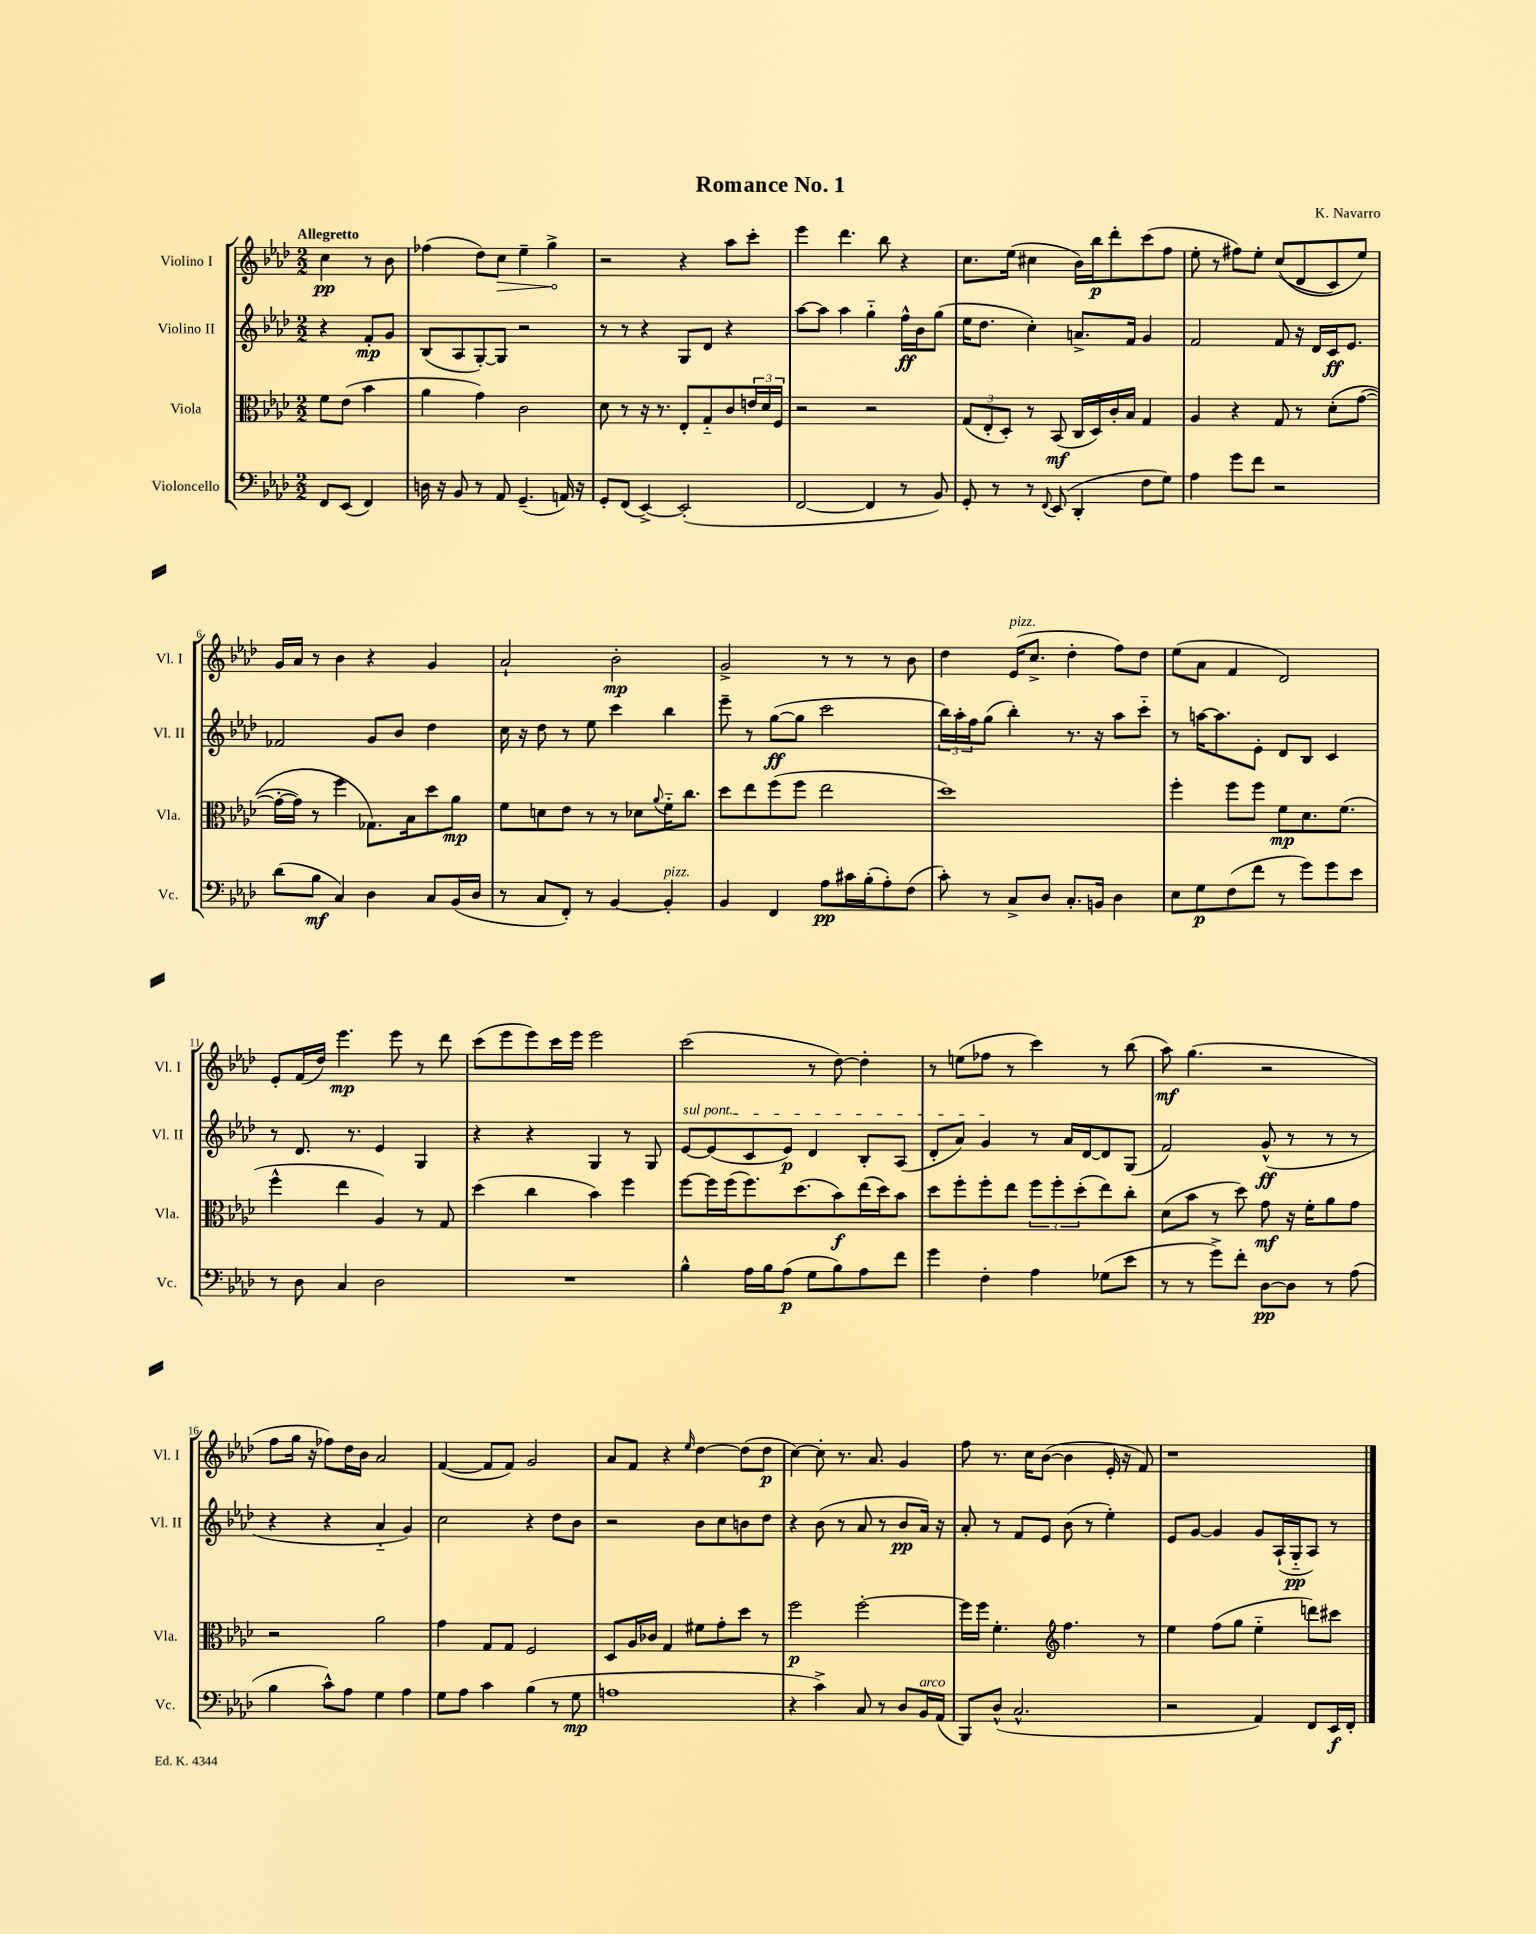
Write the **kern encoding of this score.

**kern	**kern	**kern	**kern
*staff4	*staff3	*staff2	*staff1
*clefF4	*clefC3	*clefG2	*clefG2
*k[b-e-a-d-]	*k[b-e-a-d-]	*k[b-e-a-d-]	*k[b-e-a-d-]
*M2/2	*M2/2	*M2/2	*M2/2
8FF	8f	4r	4cc
(8EE-	(8e-	.	.
4FF)	4b-	8f'	8r
.	.	8g	8b-
=	=	=	=
16D	4a-	(8B-	(4ff-
16r	.	.	.
8BB-	.	8A-	.
8r	4g)	[8G')	8dd-)
8AA-	.	8G]	8cc
(4.GG~	2c	2r	4ee-~
.	.	.	4gg^
16AA)	.	.	.
16r	.	.	.
=	=	=	=
8GG'	8d-	8r	2r
(8FF	8r	8r	.
[4EE-^)	16r	4r	.
.	8.r	.	.
(2EE-']	8E-'	8G	4r
.	8G'~	8d-	.
.	8c	4r	8aa-
.	24e	.	8ccc'
.	24d-	.	.
.	24F	.	.
=	=	=	=
[2FF	2r	[8aa-	4eee-
.	.	8aa-]	.
.	.	4aa-	4.ddd-
4FF]	2r	4gg'~	.
.	.	.	8bb-
8r	.	16ff^^	4r
.	.	16b-	.
8BB-)	.	(8gg	.
=	=	=	=
8GG'	(12G	16ee-	8.cc
.	.	8.dd-	.
.	12E-'	.	.
8r	.	.	.
.	12D-')	.	.
.	.	.	(16ee-
8r	8r	4cc')	4cc#
8qqFF	.	.	.
(8EE-	(8BB-	.	.
4DD-'	16C	8.a^	16b-)
.	16D-)	.	16bb-
.	16c'	.	8ddd-'
.	16B-	16f	.
8F	4G	4g	(8ccc
8G)	.	.	8ff
=	=	=	=
4A-	4A-	2f	8ee-'
.	.	.	8r
8g	4r	.	8ff#)
8f	.	.	8ee-'
2r	8G	8f	&((8cc
.	8r	16r	8d-
.	.	16d-	.
.	&(8d-'	16c	8c)
.	.	8.e-	.
.	([8g	.	8ee-&)
=	=	=	=
(8d-	16g'_	2f-	16g
.	16g])	.	16a-
8B-	8r	.	8r
4C)	4ff	.	4b-
4D-	8.G-&)	8g	4r
.	.	8b-	.
.	16B-	.	.
8C	8dd-	4dd-	4g
(16BB-	8a-	.	.
16D-	.	.	.
=	=	=	=
8r	8f	16cc	2a-`
.	.	16r	.
8C	8d	8dd-	.
8FF')	8e-	8r	.
8r	8r	8ee-	.
[4BB-	8r	4ccc	2b-'
.	8d-	.	.
.	8qqa-	.	.
4BB-']	16f'~	4bb-	.
.	8.cc	.	.
=	=	=	=
4BB-	8dd-	8eee-~	2g^
.	8ee-	8r	.
4FF	(8ff	([8gg	.
.	8ff	8gg]	.
8A-	2ee-	2ccc	8r
16c#	.	.	8r
(16B-'	.	.	.
8A-')	.	.	8r
(8F	.	.	8b-
=	=	=	=
8c')	1dd-)	24bb-)	4dd-
.	.	24aa-'	.
.	.	24ff	.
8r	.	(8gg	.
8C^	.	4bb-')	(16e-
.	.	.	8.cc^
8D-	.	.	.
8.C'	.	8.r	4dd-'
16BB	.	16r	.
4D-	.	8aa-	8ff)
.	.	8ccc'~	8dd-
=	=	=	=
8E-	4ff'	8r	(8ee-
8G	.	[16aa	8a-
.	.	8.aa]	.
(8F	8ff	.	4f
8f	8ff	8e-'	.
8r	8f	8d-	2d-)
8g)	8.d-	8B-	.
8g	.	4c	.
.	(8.f	.	.
8e-	.	.	.
=	=	=	=
8r	4ff^^	8r	8e-'
8D-	.	8.d-	(16f
.	.	.	16dd-)
4C	4ee-	.	4.eee-
.	.	8.r	.
2D-	4A-)	4e-	.
.	.	.	8eee-
.	8r	4G	8r
.	8G	.	8ddd-
=	=	=	=
1r	(4dd-	4r	(8ccc
.	.	.	8eee-
.	4cc	4r	8eee-)
.	.	.	16ccc
.	.	.	16eee-
.	4b-)	4G	2eee-
.	4ff	8r	.
.	.	8G	.
=	=	=	=
4B-^^	[8ff	[8e-	(2ccc
.	16ff]	(8e-]	.
.	(16ff	.	.
16A-	8.ff)	8c	.
16B-	.	.	.
(8A-	.	8e-)	.
.	(8.dd-	.	.
8G	.	4d-	8r
8B-)	8b-)	.	[8dd-)
8A-	(16ee-	8B-'	4dd-']
.	16dd-)	.	.
8f	8b-	(8A-	.
=	=	=	=
4g	8dd-	8d-'	8r
.	8ff'	8a-)	(8ee
4F'	8ff'	4g	8ff-
.	8ee-	.	8r
4A-	12ff	8r	4ccc)
.	12ff'	.	.
.	.	16a-	.
.	(12dd-'	.	.
.	.	[16d-	.
(8G-	8ee-)	8d-]	8r
8e-	8cc'	(8G	(8bb-
=	=	=	=
8r	(8d-	2f)	8aa-)
8r	8b-	.	(4.gg
8g^)	8r	.	.
8f'	8dd-)	.	.
[8D-	8g	(8g^^	2r
8D-]	16r	8r	.
.	16f'	.	.
8r	8a-	8r	.
(8A-	8g	8r	.
=	=	=	=
4B-	2r	4r	8ff
.	.	.	16gg
.	.	.	16r
8c^^)	.	4r	8ff-)
8A-	.	.	16dd-
.	.	.	16b-
4G	2a-	4a-'~	2a-
4A-	.	4g)	.
=	=	=	=
8G	4g	2cc	([4f
8A-	.	.	.
4c	8G	.	8f]
.	8G	.	8f)
(4B-	2F	4r	2g
8r	.	8dd-	.
8G	.	8b-	.
=	=	=	=
1A	8D-	2r	8a-
.	16A-	.	8f
.	16c-	.	.
.	4G	.	4r
.	.	.	16qqee-
.	8f#	8b-	[4dd-
.	8g'	8cc	.
.	8dd-	8b	(8dd-]
.	8r	8dd-	8dd-
=	=	=	=
4r	2ff	4r	[4cc)
4c^)	.	(8b-	8cc']
.	.	8r	8.r
8C	[2ff'	8a-	.
.	.	.	8.a-
8r	.	8r	.
8D-	.	8b-	4g
16BB-	.	16a-)	.
(16AA-	.	16r	.
=	=	=	=
8BBB-)	16ff]	8a-'	8ff
.	16ff	.	.
(8D-^^	4.f'	8r	8.r
2.C^^	.	8f	.
.	.	.	16cc
.	.	8e-	([8b-
*	*clefG2	*	*
.	4.ff	(8b-	4b-]
.	.	8r	.
.	.	4ee-')	16e-'
.	.	.	16r
.	8r	.	8f)
=	=	=	=
2r	4ee-	8e-	1r
.	.	[8g	.
.	(8ff	4g]	.
.	8gg	.	.
4AA-)	4ee-'~	8g	.
.	.	(16A-`	.
.	.	16G'~	.
8FF	8ddd)	8A-)	.
16EE-	8ccc#	8r	.
16FF'	.	.	.
==	==	==	==
*-	*-	*-	*-
